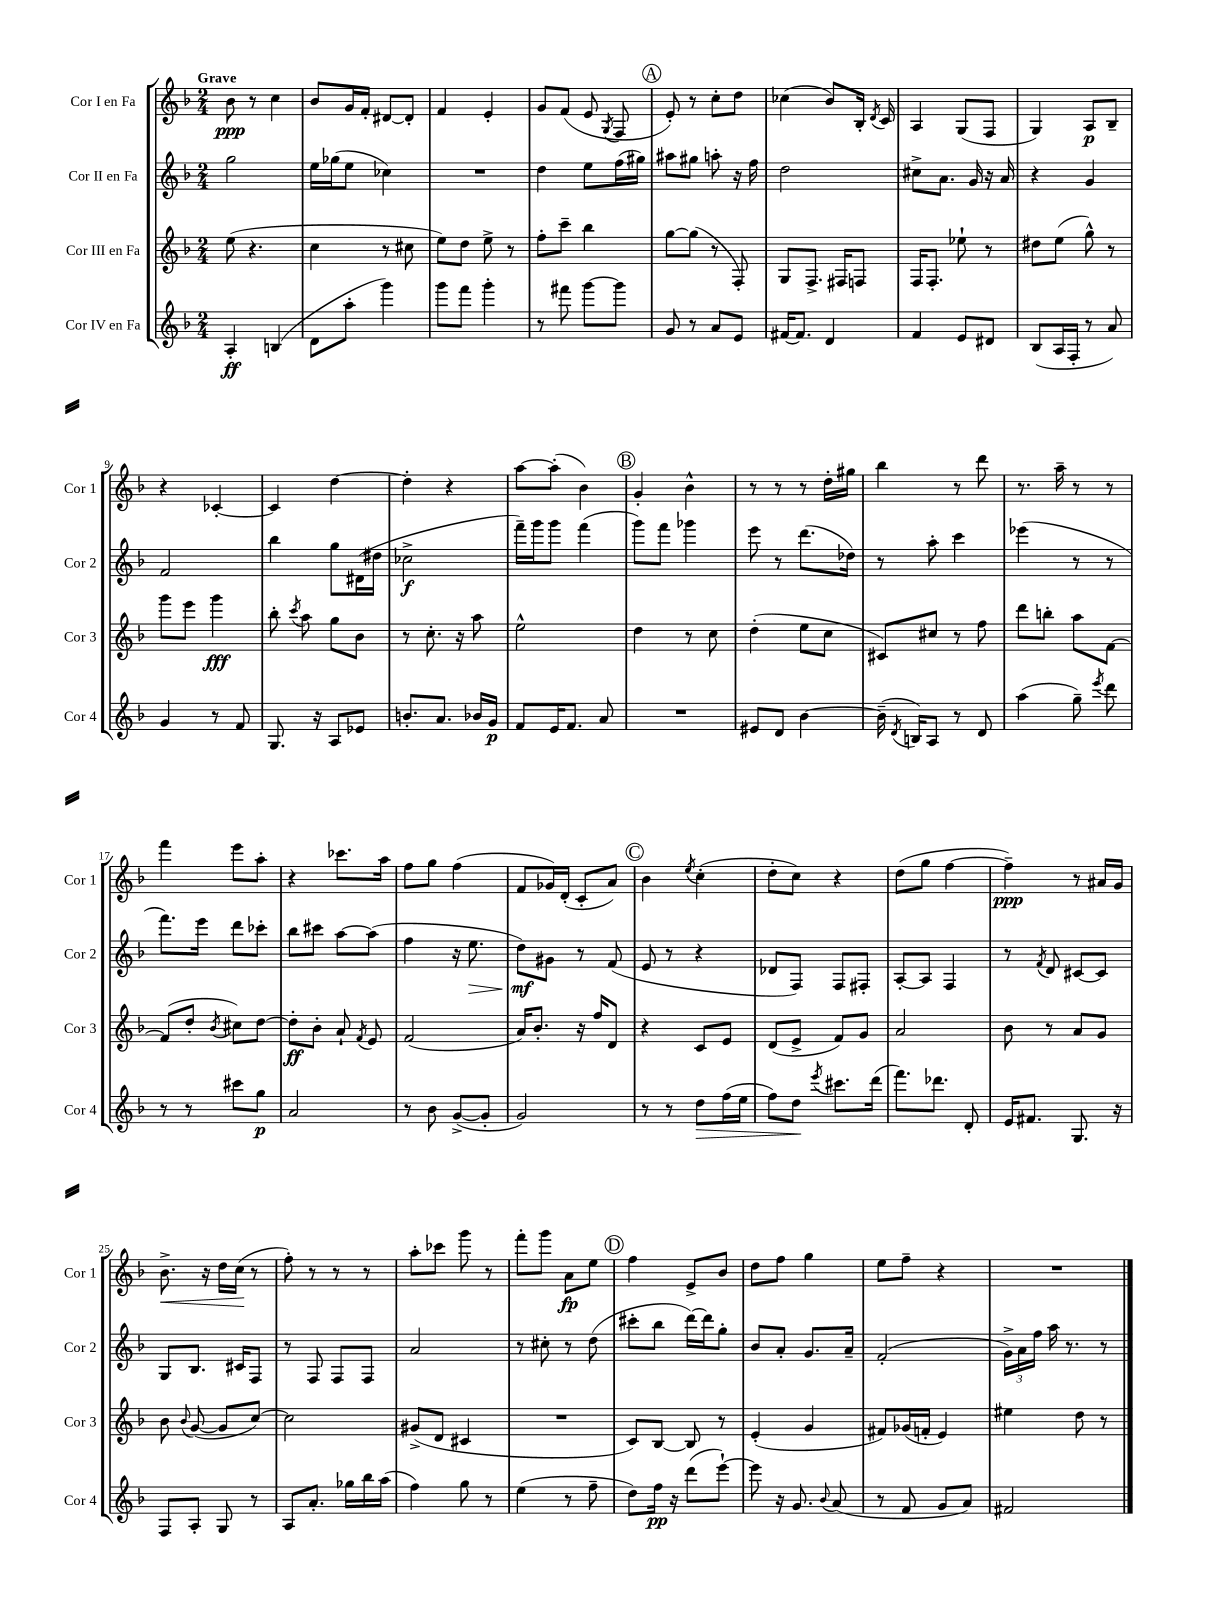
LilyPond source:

<<
\new StaffGroup <<
\new Staff = "s0" \with { instrumentName = "Cor I en Fa" shortInstrumentName = "Cor 1" } {
    \clef treble \key f \major \numericTimeSignature \time 2/4 \tempo "Grave"
    \autoBeamOff bes'8\ppp r8 c''4 |
    bes'8[ g'16 f'16]-. dis'8[~ dis'8]-. |
    f'4 e'4-. |
    g'8[ f'8]( e'8 \acciaccatura { g8 } f8 |
    \mark \markup { \circle "A" } e'8-.) r8 c''8[-. d''8] |
    ces''4( bes'8[) bes16]-. \acciaccatura { d'8 } c'16 |
    a4 g8[( f8] |
    g4) a8[\p bes8]-- |
    r4 ces'4~-. |
    ces'4 d''4~ |
    d''4-. r4 |
    a''8[~ a''8]-.( bes'4) |
    \mark \markup { \circle "B" } g'4-. bes'4-^ |
    r8 r8 r8 d''16[-. gis''16] |
    bes''4 r8 d'''8 |
    r8. a''16-- r8 r8 |
    f'''4 e'''8[ a''8]-. |
    r4 ces'''8.[ a''16] |
    f''8[ g''8] f''4( |
    f'8[ ges'16) d'16]-.( c'8[-. a'8]) |
    \mark \markup { \circle "C" } bes'4 \acciaccatura { e''8 } c''4-.( |
    d''8[-. c''8]) r4 |
    d''8[( g''8] f''4~ |
    f''4--\ppp) r8 ais'16[ g'16] |
    bes'8.->\< r16 d''16[ c''16]\!( r8 |
    f''8-.) r8 r8 r8 |
    a''8[-. ces'''8] g'''8 r8 |
    f'''8[-. g'''8] a'8[\fp e''8] |
    \mark \markup { \circle "D" } f''4 e'8[-> bes'8] |
    d''8[ f''8] g''4 |
    e''8[ f''8]-- r4 |
    R2 \bar "|." |
}
\new Staff = "s1" \with { instrumentName = "Cor II en Fa" shortInstrumentName = "Cor 2" } {
    \clef treble \key f \major \numericTimeSignature \time 2/4
    \autoBeamOff g''2 |
    e''16[ ges''16( e''8] ces''4) |
    R2 |
    d''4 e''8[ f''16( gis''16]) |
    \mark \markup { \circle "A" } ais''8[ gis''8] a''8-. r16 f''16 |
    d''2 |
    cis''8[-> a'8.] g'16 r16 a'16 |
    r4 g'4 |
    f'2 |
    bes''4 g''8[ dis'16( dis''16] |
    ces''2->\f |
    f'''16[--) g'''16 g'''8] f'''4( |
    \mark \markup { \circle "B" } g'''8[) f'''8] ges'''4 |
    e'''8 r8 d'''8.[( des''16]) |
    r8 a''8-. c'''4 |
    ees'''4( r8 r8 |
    f'''8.[) e'''16] d'''8[ ces'''8]-. |
    bes''8[ cis'''8] a''8[~ a''8]( |
    f''4 r16 e''8.\> |
    d''8[\mf\!) gis'8] r8 f'8( |
    \mark \markup { \circle "C" } e'8 r8 r4 |
    des'8[ f8]) f8[ fis8]-. |
    a8[~-. a8] f4 |
    r8 \acciaccatura { f'8 } d'8 cis'8[~ cis'8] |
    g8[ bes8.] cis'16[ f8] |
    r8 f8 f8[ f8] |
    a'2 |
    r8 cis''8-. r8 d''8( |
    \mark \markup { \circle "D" } cis'''8[-. bes''8] d'''16[~) d'''16 g''8]-. |
    bes'8[ a'8]-. g'8.[ a'16]-- |
    f'2-.( |
    \tuplet 3/2 { g'16[->) a'16 f''16] } a''16 r8. r8 \bar "|." |
}
\new Staff = "s2" \with { instrumentName = "Cor III en Fa" shortInstrumentName = "Cor 3" } {
    \clef treble \key f \major \numericTimeSignature \time 2/4
    \autoBeamOff e''8( r4. |
    c''4 r8 cis''8 |
    e''8[) d''8] e''8-> r8 |
    f''8[-. c'''8]-- bes''4 |
    \mark \markup { \circle "A" } g''8[~ g''8]( r8 f8-.) |
    g8[ f8.]-> fis16[ f8] |
    f16[ f8.]-. ees''8-! r8 |
    dis''8[ e''8]( g''8-^) r8 |
    g'''8[ e'''8] g'''4\fff |
    bes''8-. \acciaccatura { c'''8 } a''8 g''8[ bes'8] |
    r8 c''8.-. r16 a''8 |
    e''2-^ |
    \mark \markup { \circle "B" } d''4 r8 c''8 |
    d''4-.( e''8[ c''8] |
    cis'8[) cis''8] r8 f''8 |
    d'''8[ b''8]-. a''8[ f'8]~ |
    f'8[( d''8]-. \acciaccatura { bes'8 } cis''8[) d''8]~ |
    d''8[-.\ff bes'8]-. a'8-! \acciaccatura { f'8 } e'8 |
    f'2( |
    a'16[) bes'8.]-. r16 f''16[ d'8] |
    \mark \markup { \circle "C" } r4 c'8[ e'8] |
    d'8[( e'8]-> f'8[) g'8] |
    a'2 |
    bes'8 r8 a'8[ g'8] |
    bes'8 \appoggiatura { bes'8 } g'8~( g'8[ c''8]~) |
    c''2 |
    gis'8[->( d'8] cis'4 |
    R2 |
    \mark \markup { \circle "D" } c'8[) bes8]~ bes8 r8 |
    e'4-.( g'4 |
    fis'8[) ges'16( f'16]-. e'4) |
    eis''4 d''8 r8 \bar "|." |
}
\new Staff = "s3" \with { instrumentName = "Cor IV en Fa" shortInstrumentName = "Cor 4" } {
    \clef treble \key f \major \numericTimeSignature \time 2/4
    \autoBeamOff a4-.\ff b4( |
    d'8[ a''8]-. g'''4) |
    g'''8[ f'''8] g'''4-. |
    r8 fis'''8 g'''8[~ g'''8] |
    \mark \markup { \circle "A" } g'8 r8 a'8[ e'8] |
    fis'16[~ fis'8.] d'4 |
    f'4 e'8[ dis'8] |
    bes8[( a16 f16]-. r8 a'8) |
    g'4 r8 f'8 |
    g8. r16 a8[ ees'8] |
    b'8.[-. a'8.] bes'16[ g'16]\p |
    f'8[ e'16 f'8.] a'8 |
    \mark \markup { \circle "B" } R2 |
    eis'8[ d'8] bes'4~ |
    bes'16--( \acciaccatura { d'8 } b16[) a8] r8 d'8 |
    a''4( g''8--) \acciaccatura { e'''8 } d'''8 |
    r8 r8 cis'''8[ g''8]\p |
    a'2 |
    r8 bes'8 g'8[~->( g'8]-. |
    g'2) |
    \mark \markup { \circle "C" } r8 r8 d''8[\> f''16( e''16] |
    f''8[) d''8]\! \acciaccatura { e'''8 } cis'''8.[ d'''16]( |
    f'''8.[) des'''8.] d'8-. |
    e'16[ fis'8.] g8. r16 |
    f8[ a8]-. g8 r8 |
    a8[ a'8.]-. ges''16[ bes''16 a''16]( |
    f''4) g''8 r8 |
    e''4( r8 f''8-- |
    \mark \markup { \circle "D" } d''8[) f''16]\pp r16 d'''8[( e'''8]~-!) |
    e'''8 r16 g'8. \appoggiatura { bes'8 } a'8( |
    r8 f'8 g'8[ a'8]) |
    fis'2 \bar "|." |
}
>>
>>
